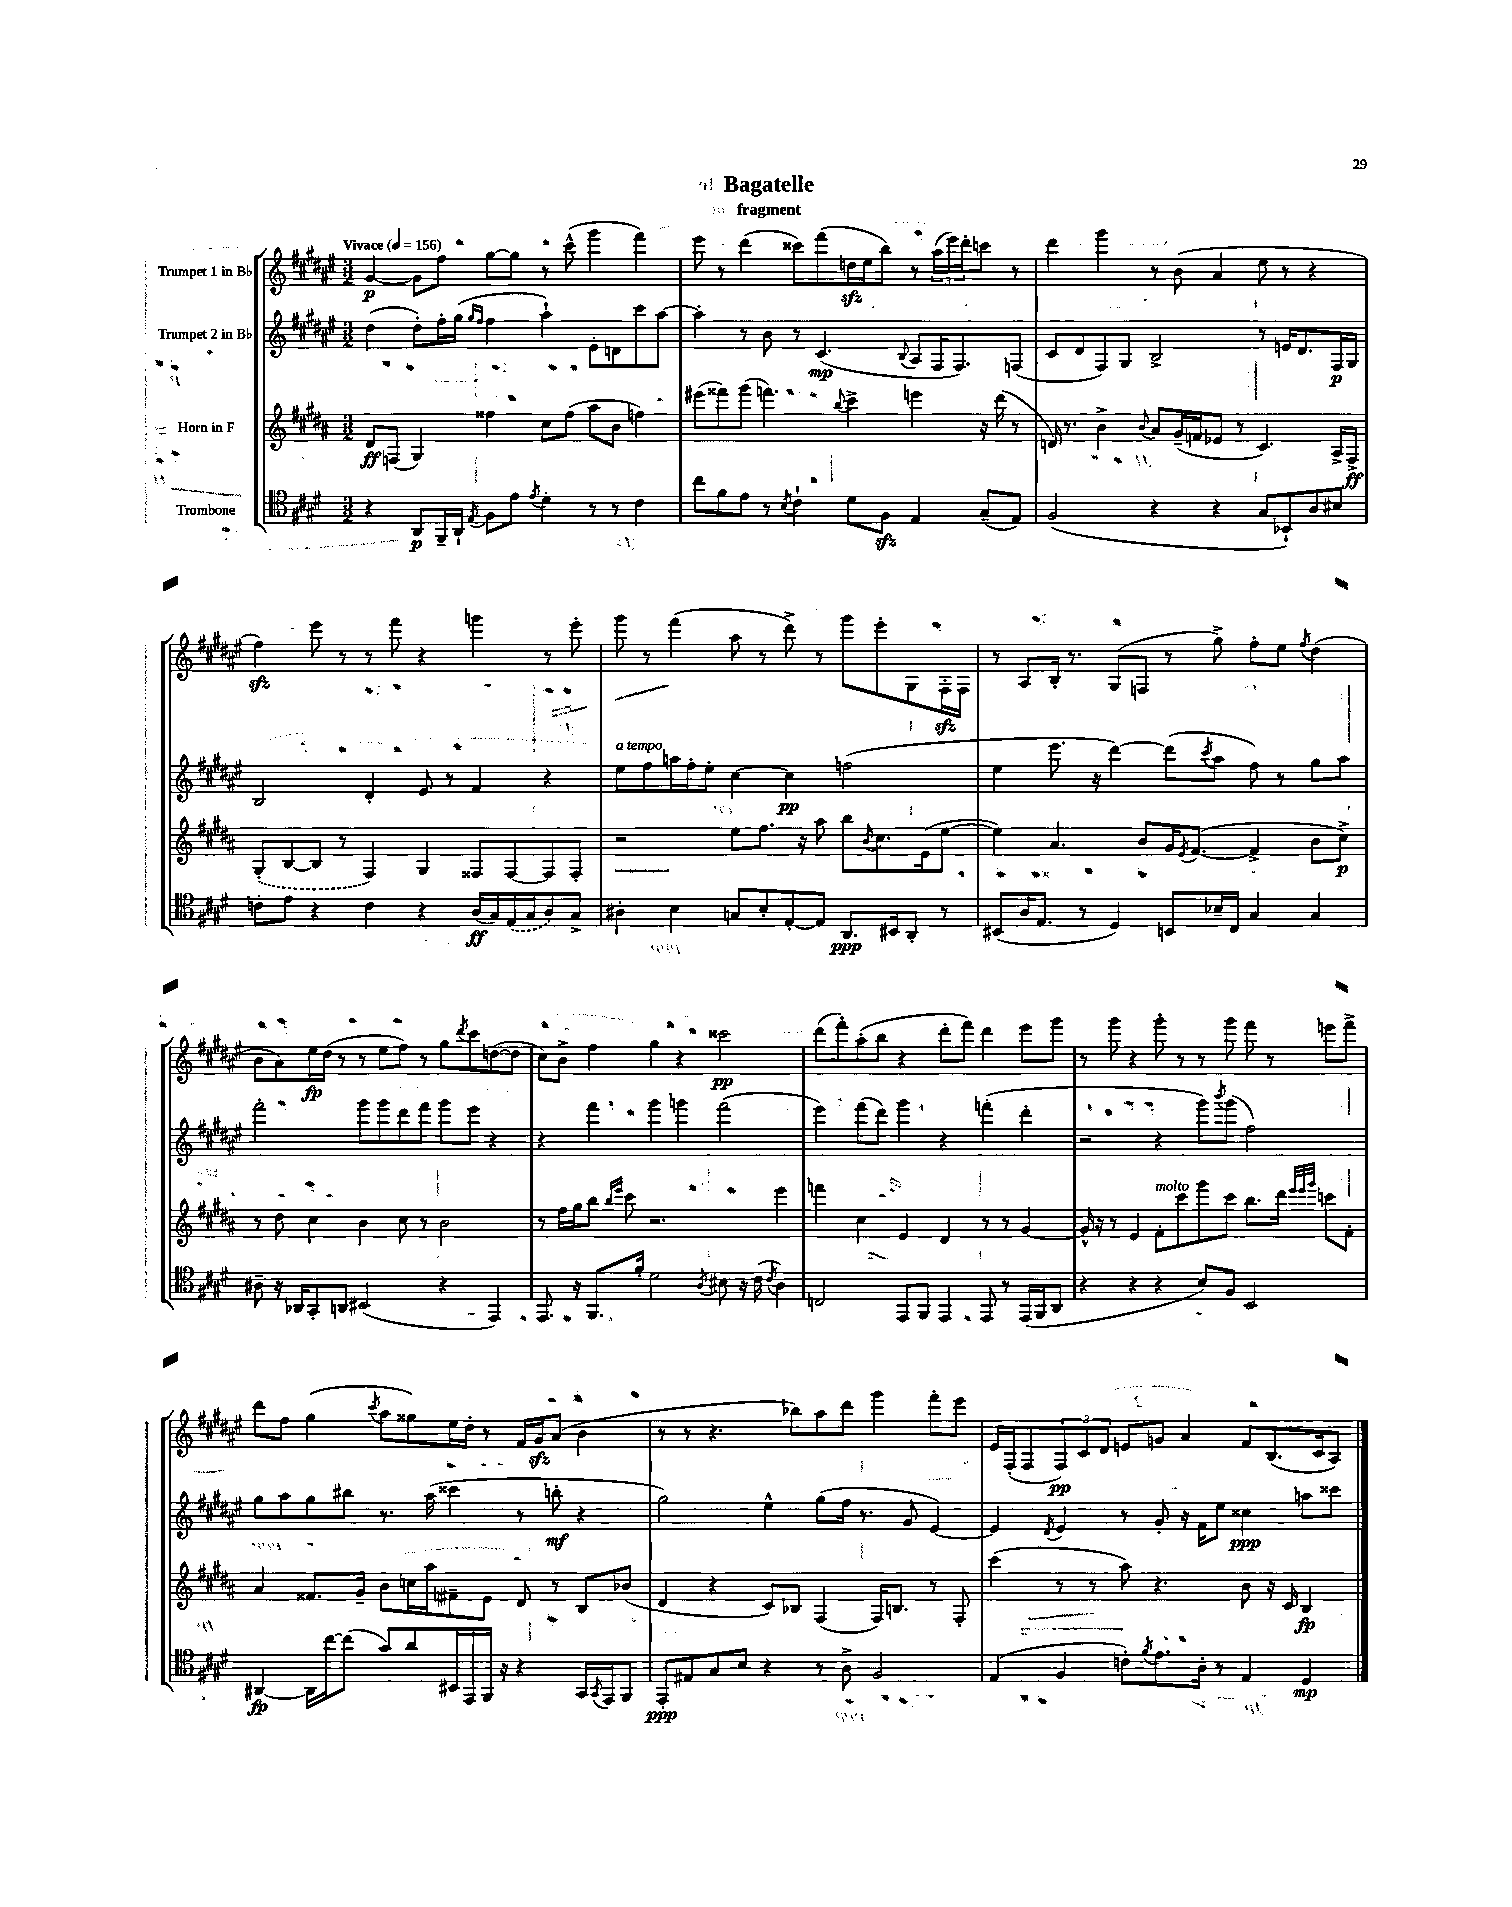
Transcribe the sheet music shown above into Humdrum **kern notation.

**kern	**dynam	**kern	**dynam	**kern	**dynam	**kern	**dynam
*part4	*part4	*part3	*part3	*part2	*part2	*part1	*part1
*staff4	*staff4	*staff3	*staff3	*staff2	*staff2	*staff1	*staff1
*I"Trombone	*	*I"Horn in F	*	*I"Trumpet 2 in B♭	*	*I"Trumpet 1 in B♭	*
*clefC4	*	*clefG2	*	*clefG2	*	*clefG2	*
*k[f#c#g#d#]	*	*k[f#c#g#d#a#]	*	*k[f#c#g#d#a#e#]	*	*k[f#c#g#d#a#e#]	*
*M3/2	*	*M3/2	*	*M3/2	*	*M3/2	*
*MM156	*	*MM156	*	*MM156	*	*MM156	*
=1	=1	=1	=1	=1	=1	=1	=1
!	!	!	!	!	!	!LO:TX:a:B:t=Vivace	!
4r	.	8d#/L	ff	(4dd#\	.	[4g#/	p
.	.	(8Fn/J	.	.	.	.	.
8AA/L	p	4G#/)	.	8dd#'\L)	.	8g#\L]	.
16FF#~/L	.	.	.	16ff#'\L	.	8ff#\J	.
16AA`/JJ	.	.	.	(16gg#\JJ	.	.	.
.	.	.	.	16qqgg#/LL	.	.	.
8qE/	.	.	.	16qqff#/JJ	.	.	.
8F#\L	.	4ff##X\	.	4ff#\	.	[8gg#\L	.
8e\J	.	.	.	.	.	8gg#\J]	.
8qe/	.	.	.	.	.	.	.
4d#'\	.	8cc#\L	.	4aa#`\)	.	8r	.
.	.	(8ff##\J	.	.	.	(8ccc#^^\	.
8r	.	8aa#\L	.	8e#'\L	.	4ggg#\	.
8r	.	8b\J	.	8dn\	.	.	.
4c#\	.	4ffn\)	.	8ccc#\	.	4fff#\)	.
.	.	.	.	[8aa#\J	.	.	.
=2	=2	=2	=2	=2	=2	=2	=2
8cc#\L	.	(8eee#X\L	.	4aa#'\]	.	8eee#\	.
8f#\	.	8fff##X\)	.	.	.	8r	.
8e\J	.	(8ggg#\J	.	8r	.	(4ddd#\	.
8r	.	4.fffn\)	.	8b\	.	.	.
8qB/	.	.	.	.	.	.	.
4c#`\	.	.	.	8r	.	8ccc##X\L)	.
.	.	.	.	(4.c#/	mp	(8fff#\	.
.	.	8qqbb/	.	.	.	.	.
8d#\L	.	4ccc#^\	.	.	.	16ddnzz\L	.
.	.	.	.	.	.	16ee#\J	.
8F#zz\J	.	.	.	.	.	8bb\J)	.
.	.	.	.	8qqB/	.	.	.
4E/	.	4eeen\	.	8A#/L	.	8r	.
.	.	.	.	16F#/K	.	(24aa#\LL	.
.	.	.	.	.	.	24eee#\)	.
.	.	.	.	8.F#/)	.	.	.
.	.	.	.	.	.	24ddd#'\J	.
(8G#~/L	.	16r	.	.	.	8cccn\J	.
.	.	(16ddd#\	.	.	.	.	.
8E/J)	.	8r	.	(8Fn/J	.	8r	.
=3	=3	=3	=3	=3	=3	=3	=3
(2F#/	.	16dn/)	.	8c#/L	.	4ddd#\	.
.	.	8.r	.	.	.	.	.
.	.	.	.	8d#/	.	.	.
.	.	4b^\	.	8F#/)	.	4ggg#\	.
.	.	.	.	8G#/J	.	.	.
.	.	8qqb/	.	.	.	.	.
4r	.	8a#/L	.	2B^/	.	8r	.
.	.	(16g#~/L	.	.	.	(8b\	.
.	.	16fn/J	.	.	.	.	.
4r	.	8e-X/J	.	.	.	4a#/	.
.	.	8r	.	.	.	.	.
8G#/L	.	4.c#/)	.	8r	.	8ee#\	.
8BB-X`/)	.	.	.	16en/KL	.	8r	.
.	.	.	.	8.d#/	.	.	.
8A/	.	.	.	.	.	4r	.
8B#X/J	.	16A#^/LL	.	16F#/L	p	.	.
.	.	16F#^/JJ	ff	16G#/JJ	.	.	.
!!LO:LB:g=z
=4	=4	=4	=4	=4	=4	=4	=4
8cn'\L	.	(8G#'/L	.	2B/	.	4ff#zz\)	.
8e\J	.	[8B/	.	.	.	.	.
4r	.	8B/J]	.	.	.	8eee#\	.
.	.	8r	.	.	.	8r	.
4c\	.	4F#/)	.	4d#'/	.	8r	.
.	.	.	.	.	.	8fff#\	.
4r	.	4G#/	.	8e#/	.	4r	.
.	.	.	.	8r	.	.	.
(16A/LL	ff	8F##X/L	.	4f#/	.	4gggn\	.
16G#/)	.	.	.	.	.	.	.
(16E/	.	[8F##/	.	.	.	.	.
16G#/J	.	.	.	.	.	.	.
8A/)	.	8F##/]	.	4r	.	8r	.
8G#^/J	.	8F##'/J	.	.	.	8eee#'\	.
=5	=5	=5	=5	=5	=5	=5	=5
!	!	!	!	!LO:TX:a:i:t=a tempo	!	!	!
4A#X'\	.	2r	.	8ee#\L	.	8ggg#\	.
.	.	.	.	8ff#\	.	8r	.
4B\	.	.	.	16aan\L	.	(4fff#\	.
.	.	.	.	16ff#'\J	.	.	.
.	.	.	.	8ee#'\J	.	.	.
8Gn/L	.	8ee\L	.	[4cc#\	.	8aa#\	.
8B'/	.	8.ff#\J	.	.	.	8r	.
[8E'/	.	.	.	4cc#\]	pp	8ddd#^\)	.
.	.	16r	.	.	.	.	.
8E/J]	.	8aa#\	.	.	.	8r	.
8.AA/L	ppp	8bb\L	.	(2ffn\	.	8ggg#\L	.
.	.	8qb/	.	.	.	.	.
.	.	8.cc#\	.	.	.	8eee#'\	.
16BB#X/k	.	.	.	.	.	.	.
8AA'/J	.	.	.	.	.	8G#\	.
.	.	(16e\k	.	.	.	.	.
8r	.	[8ee\J	.	.	.	16F#zz'\L	.
.	.	.	.	.	.	16F#\JJ	.
=6	=6	=6	=6	=6	=6	=6	=6
(8BB#X/L	.	4ee\])	.	4ee#\	.	8r	.
16A/K	.	.	.	.	.	8A#/L	.
8.E/J	.	.	.	.	.	.	.
.	.	4.a#/	.	8.eee#\	.	16B'/Jk	.
.	.	.	.	.	.	8.r	.
8r	.	.	.	.	.	.	.
.	.	.	.	16r	.	.	.
4D#/)	.	.	.	[4ddd#\)	.	(8G#/L	.
.	.	8b/L	.	.	.	8Fn/J	.
8BBn/L	.	16g#/K	.	(8ddd#\L]	.	8r	.
.	.	8qe/	.	.	.	.	.
.	.	([8.f#/J	.	.	.	.	.
.	.	.	.	8qccc#/	.	.	.
16B-X~/L	.	.	.	8aa#\J	.	8gg#^\)	.
16C#/JJ	.	.	.	.	.	.	.
4G#/	.	4f#^/]	.	8ff#\)	.	8ff#'\L	.
.	.	.	.	8r	.	8ee#\J	.
.	.	.	.	.	.	8qff#/	.
4G#/	.	8b\L	.	8gg#\L	.	(4dd#\	.
.	.	8cc#^\J)	p	8aa#\J	.	.	.
!!LO:LB:g=z
=7	=7	=7	=7	=7	=7	=7	=7
8A#X~\	.	8r	.	2fff#'\	.	8b\L	.
16r	.	8dd#\	.	.	.	8a#\)	.
16AA-X/KL	.	.	.	.	.	.	.
8GG#'/	.	4cc#\	.	.	.	16ee#\L	fp
.	.	.	.	.	.	(16dd#\JJ	.
8AAn/J	.	.	.	.	.	8r	.
(2BB#X/	.	4b\	.	8ggg#\L	.	8r	.
.	.	.	.	8ggg#\	.	8ee#\L	.
.	.	8cc#\	.	8ddd#\	.	8ff#\J)	.
.	.	8r	.	8fff#\J	.	8r	.
4r	.	2b\	.	8ggg#\L	.	8gg#\L	.
.	.	.	.	.	.	8qddd#/	.
.	.	.	.	8eee#\J	.	8ccc#\	.
4EE/)	.	.	.	4r	.	([8ddn\	.
.	.	.	.	.	.	8dd\J]	.
=8	=8	=8	=8	=8	=8	=8	=8
8.EE/	.	8r	.	4r	.	8cc#\L)	.
.	.	16ff#\LL	.	.	.	8b^\J	.
16r	.	16gg#\J	.	.	.	.	.
8.FF#/L	.	8bb\J	.	4fff#\	.	4ff#\	.
.	.	16qqbb/LL	.	.	.	.	.
.	.	16qqeee/JJ	.	.	.	.	.
.	.	8ccc#\	.	.	.	.	.
16f#'/Jk	.	.	.	.	.	.	.
2d#\	.	2.r	.	4ggg#\	.	4gg#\	.
.	.	.	.	4gggn\	.	4r	.
8qA/	.	.	.	.	.	.	.
8B#X\	.	.	.	(2fff#\	.	2ccc##X\	pp
16r	.	.	.	.	.	.	.
(16c#\	.	.	.	.	.	.	.
8qc#/	.	.	.	.	.	.	.
4A\)	.	4eee\	.	.	.	.	.
=9	=9	=9	=9	=9	=9	=9	=9
2Cn/	.	4fffn\	.	4eee#\)	.	(8ddd#\L	.
.	.	.	.	.	.	8fff#'\)	.
.	.	4cc#\	.	(8fff#\L	.	(8aa#'\	.
.	.	.	.	8ddd#\J)	.	8bb\J	.
8EE/L	.	4e/	.	4ggg#\	.	4r	.
8FF#/J	.	.	.	.	.	.	.
4EE/	.	4d#/	.	4r	.	8ddd#'\L	.
.	.	.	.	.	.	8fff#\J)	.
8EE/	.	8r	.	(4fffn'\	.	4ddd#\	.
8r	.	8r	.	.	.	.	.
(16EE/LL	.	[4g#/	.	4ddd#'\	.	8eee#\L	.
16FF#/J	.	.	.	.	.	.	.
8AA/J	.	.	.	.	.	8ggg#\J	.
=10	=10	=10	=10	=10	=10	=10	=10
4r	.	16g#^^/]	.	2r	.	8r	.
.	.	16r	.	.	.	.	.
.	.	8r	.	.	.	8ggg#\	.
4r	.	4e/	.	.	.	4r	.
!	!	!LO:TX:a:i:t=molto	!	!	!	!	!
4r	.	8f#'\L	.	4r	.	8ggg#'\	.
.	.	8ccc#\	.	.	.	8r	.
8B/L)	.	8ggg#\	.	8ggg#\L)	.	8r	.
.	.	.	.	8qbbb/	.	.	.
8F#/J	.	8ccc#\J	.	(8ggg#\J	.	8ggg#\	.
2BB/	.	8.bb\L	.	2ff#\)	.	8fff#\	.
.	.	.	.	.	.	8r	.
.	.	16ddd#\Jk	.	.	.	.	.
.	.	32qqeee/LLL	.	.	.	.	.
.	.	32qqeee/	.	.	.	.	.
.	.	32qqggg#/JJJ	.	.	.	.	.
.	.	8cccn\L	.	.	.	8eeen\L	.
.	.	8f#'\J	.	.	.	8fff#^\J	.
!!LO:LB:g=z
=11	=11	=11	=11	=11	=11	=11	=11
[4AA#X/	fp	4a#/	.	8gg#\L	.	8ddd#\L	.
.	.	.	.	8aa#\	.	8ff#\J	.
16AA#\LL]	.	8.f##X/L	.	8gg#\	.	(4gg#\	.
[16cc#\J	.	.	.	.	.	.	.
(8cc#\J]	.	.	.	8bb#X\J	.	.	.
.	.	16g#~/Jk	.	.	.	.	.
.	.	.	.	.	.	8qccc#/	.
8g#/L)	.	8b\L	.	8.r	.	8aa#\L	.
8a/	.	16ccn\L	.	.	.	8gg##X\)	.
.	.	16aa#\J	.	(16aa#\	.	.	.
16BB#X/L	.	8f#X~\	.	4ccc##X\	.	16ee#\L	.
16EE/	.	.	.	.	.	16dd#'\JJ	.
16FF#/JJ	.	8e\J	.	.	.	8r	.
16r	.	.	.	.	.	.	.
4r	.	8d#/	.	8r	.	16f#/LL	.
.	.	.	.	.	.	16g#zz/J	.
.	.	8r	.	8bbn'\	mf	(8a#/J	.
16GG#/LL	.	8B/L	.	4r	.	4b\	.
8qGG#/	.	.	.	.	.	.	.
16EE/J	.	.	.	.	.	.	.
8FF#/J	.	(8b-X/J	.	.	.	.	.
=12	=12	=12	=12	=12	=12	=12	=12
8EE'/L	ppp	4d#/	.	2gg#\)	.	8r	.
8E#X/	.	.	.	.	.	8r	.
8G#/	.	4r	.	.	.	4.r	.
8B/J	.	.	.	.	.	.	.
4r	.	8c#/L)	.	4ee#^^\	.	.	.
.	.	8B-X/J	.	.	.	8bb-X\L)	.
8r	.	(4F#/	.	(8gg#\L	.	8aa#\	.
8A^\	.	.	.	16ff#\Jk	.	8ddd#\J	.
.	.	.	.	8.r	.	.	.
2F#/	.	16F#/KL)	.	.	.	4ggg#\	.
.	.	8.Bn/J	.	.	.	.	.
.	.	.	.	8g#/	.	.	.
.	.	8r	.	[4e#/)	.	8fff#'\L	.
.	.	8F#'/	.	.	.	8eee#\J	.
=13	=13	=13	=13	=13	=13	=13	=13
(4E/	.	(4ccc#\	.	4e#/]	.	16e#/LL	.
.	.	.	.	.	.	(16F#'/J	.
.	.	.	.	.	.	8F#/	.
.	.	.	.	8qd#/	.	.	.
4F#/	.	8r	.	4e#/	.	12F#/)	pp
.	.	.	.	.	.	12c#/	.
.	.	8r	.	.	.	.	.
.	.	.	.	.	.	12d#/J	.
8cn'\L)	.	8aa#\)	.	8r	.	8en/L	.
8qf#/	.	.	.	.	.	.	.
8.e\	.	4.r	.	8g#'/	.	8gn/J	.
.	.	.	.	16r	.	4a#/	.
16A'\Jk	.	.	.	16f#\KL	.	.	.
8r	.	.	.	8ee#\J	.	.	.
4E/	.	8b\	.	4cc##X\	ppp	8f#/L	.
.	.	16r	.	.	.	(8.B/	.
.	.	16c#/	.	.	.	.	.
4D#/	mp	4B/	fp	8aan\L	.	.	.
.	.	.	.	.	.	16c#/k	.
.	.	.	.	8ccc##X\J	.	8A#/J)	.
==	==	==	==	==	==	==	==
*-	*-	*-	*-	*-	*-	*-	*-
